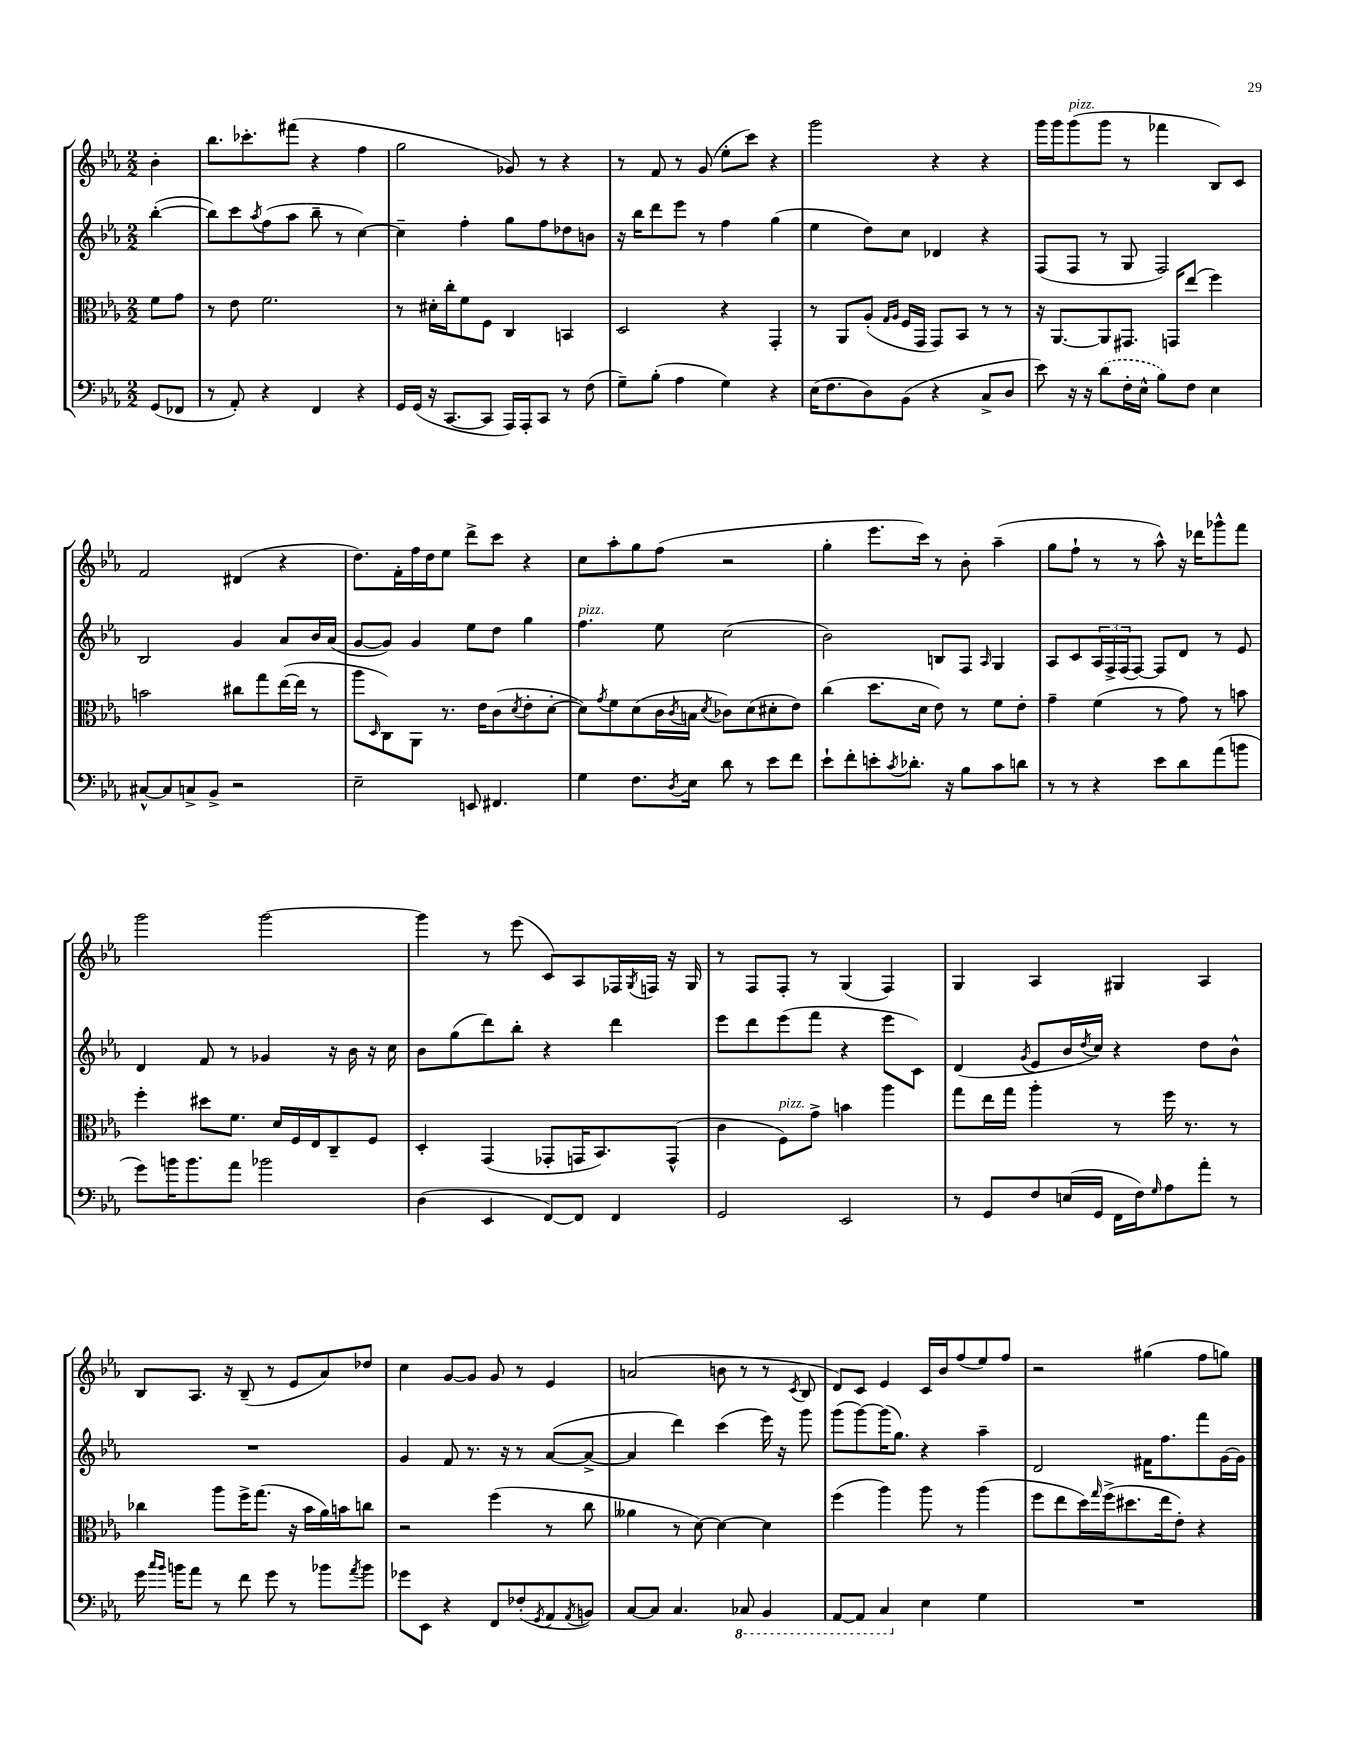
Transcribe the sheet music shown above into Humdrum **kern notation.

**kern	**kern	**kern	**kern
*staff4	*staff3	*staff2	*staff1
*clefF4	*clefC3	*clefG2	*clefG2
*k[b-e-a-]	*k[b-e-a-]	*k[b-e-a-]	*k[b-e-a-]
*M2/2	*M2/2	*M2/2	*M2/2
(8GG	8f	([4bb-'	4b-'
8FF-	8g	.	.
=	=	=	=
8r	8r	8bb-])	8.bb-
8AA-')	8e-	8ccc	.
.	.	.	8.ccc-'
.	.	8qaa-	.
4r	2.f	(8ff	.
.	.	8aa-	(8fff#
4FF	.	8bb-~	4r
.	.	8r	.
4r	.	[4cc)	4ff
=	=	=	=
16GG	8r	4cc~]	2gg
(16GG	.	.	.
16r	16d#'	.	.
[8.CC	16cc'	.	.
.	8f	4ff'	.
8CC]	8F	.	.
16AAA-)	4C	8gg	8g-)
16AAA-'	.	.	.
8CC	.	8ff	8r
8r	4BB	8dd-	4r
(8F	.	8b	.
=	=	=	=
8G~)	2D	16r	8r
.	.	16bb-	.
(8B-'	.	8ddd	8f
4A-	.	8eee-	8r
.	.	8r	(8g
4G)	4r	4ff	8ee-'
.	.	.	8ccc)
4r	4GG'	(4gg	4r
=	=	=	=
(16E-	8r	4ee-	2ggg
8.F	.	.	.
.	8AA-	.	.
8D)	(8A-'	8dd)	.
.	16qqG	.	.
.	16qqA-	.	.
(8BB-	16F	8cc	.
.	16GG	.	.
4r	8GG)	4d-	4r
.	8BB-	.	.
8C^	8r	4r	4r
8D	8r	.	.
=	=	=	=
8e-)	16r	(8F	16ggg
.	[8.AA-	.	16ggg
16r	.	8F	(8ggg
16r	.	.	.
(8d	8AA-]	8r	8ggg
16F'	8.GG#	8G	8r
16E-^^	.	.	.
8B-)	.	2F)	4fff-
.	16GG	.	.
8F	(8ee-	.	.
4E-	4ff)	.	8B-)
.	.	.	8c
=	=	=	=
[8C#^^	2b	2B-	2f
8C#]	.	.	.
8C^	.	.	.
8BB-^	.	.	.
2r	8cc#	4g	(4d#
.	8gg	.	.
.	([16ee-	8a-	4r
.	16ee-]	.	.
.	8r	16b-	.
.	.	(16a-	.
=	=	=	=
2E-~	8aa-	[8g	8.dd)
.	16qqD	.	.
.	8C)	8g])	.
.	.	.	16f'
.	8AA-	4g	16ff
.	.	.	16dd
.	8.r	.	8ee-
8EE	.	8ee-	8ddd^
.	16e-	.	.
4.FF#	(8c	8dd	8ccc
.	8qd	.	.
.	8e-'	4gg	4r
.	[8d'	.	.
=	=	=	=
4G	8d])	4.ff	8cc
.	8qg	.	.
.	8f	.	8aa-'
8.F	(8d	.	8gg
.	16c	8ee-	(8ff
8qD	8qc	.	.
16E-	16B	.	.
.	8qd	.	.
8d	8c-)	(2cc	2r
8r	(8d	.	.
8e-	8d#'	.	.
8f	8e-)	.	.
=	=	=	=
8e-`	(4cc	2b-)	4gg'
8f'	.	.	.
8e'	8.dd	.	8.eee-
8qc	.	.	.
8.d-'	.	.	.
.	16d	.	16ccc)
.	8e-)	8B	8r
16r	.	.	.
8B-	8r	8F	8b-'
.	.	16qqA-	.
8c	8f	4G	(4aa-~
8d	8e-'	.	.
=	=	=	=
8r	4g~	8A-	8gg
8r	.	8c	8ff`
4r	(4f	24A-	8r
.	.	24F^	.
.	.	(24F	.
.	.	[8F)	8r
8e-	8r	8F]	8aa-^^)
8d	8g)	8d	16r
.	.	.	16ddd-
(8a-	8r	8r	8ggg-^^
8b	8b	8e-	8fff
=	=	=	=
8g)	4ff'	4d	2ggg
16b	.	.	.
8.b	.	.	.
.	8dd#	8f	.
8a-	8.f	8r	.
2b-	.	4g-	[2ggg
.	16d	.	.
.	16F	.	.
.	16E-	.	.
.	8C~	16r	.
.	.	16b-	.
.	8F	16r	.
.	.	16cc	.
=	=	=	=
(4D	4D'	8b-	4ggg]
.	.	(8gg	.
4EE-	(4GG	8ddd)	8r
.	.	8bb-'	(8eee-
[8FF)	8GG-'	4r	8c)
8FF]	16GG	.	8A-
.	8.BB-)	.	.
4FF	.	4ddd	16F-
.	.	.	8qG
.	.	.	16F
.	(8GG^^	.	16r
.	.	.	16G
=	=	=	=
2GG	4c	8eee-	8r
.	.	8ddd	8F
.	8F)	(8eee-	8F'
.	8g^	8fff	8r
2EE-	4b	4r	(4G
.	4aa-	8eee-	4F)
.	.	8c)	.
=	=	=	=
8r	8gg	(4d	4G
8GG	16ee-	.	.
.	16gg	.	.
.	.	8qg	.
8F	4aa-'	8e-	4A-
(16E	.	16b-	.
.	.	8qdd	.
16GG	.	16cc)	.
16FF	8r	4r	4G#
16F)	.	.	.
16qqG	.	.	.
8A-	16ff	.	.
.	8.r	.	.
8a-'	.	8dd	4A-
8r	8r	8b-^^	.
=	=	=	=
16g	4cc-	1r	8B-
16qqcc	.	.	.
16qqb-	.	.	.
16b	.	.	.
8a-	.	.	8.A-
8r	8aa-	.	.
.	.	.	16r
8f	16ff^	.	(8B-~
.	(8.gg	.	.
8g	.	.	8r
8r	16r	.	8e-
.	16b-	.	.
8b-	16a-)	.	8a-)
.	16b	.	.
8qa-	.	.	.
8b-	8cc	.	8dd-
=	=	=	=
8g-	2r	4g	4cc
8EE-	.	.	.
4r	.	8f	[8g
.	.	8.r	8g]
8FF	(4ff	.	8g
.	.	16r	.
(8F-'	.	8r	8r
8qGG	.	.	.
8AA-	8r	([8a-	4e-
8qAA-	.	.	.
8BB)	8cc	8a-^_	.
=	=	=	=
[8C	4a--	4a-]	(2a
8C]	.	.	.
4.C	8r	4ddd)	.
.	[8d)	.	.
.	4d_	(4ccc	8b
8CC-	.	.	8r
4BBB-	4d]	16eee-)	8r
.	.	16r	.
.	.	.	8qc
.	.	8ggg	8B-
=	=	=	=
[8AAA-	(4ff	(8ggg	8d)
8AAA-]	.	[8ggg)	8c
4CC	4aa-)	(16ggg]	4e-
.	.	8.gg)	.
4E-	8aa-	4r	16c
.	.	.	16b-
.	8r	.	(8ff
4G	(4aa-	4aa-~	8ee-)
.	.	.	8ff
=	=	=	=
1r	8ff	2d	2r
.	8ee-	.	.
.	16dd)	.	.
.	16qqgg	.	.
.	(16ff^	.	.
.	8.dd#	.	.
.	.	16f#	(4gg#
.	16ee-	8.ff	.
.	8e-')	.	.
.	4r	8fff	8ff
.	.	[16g	8gg)
.	.	16g]	.
==	==	==	==
*-	*-	*-	*-
